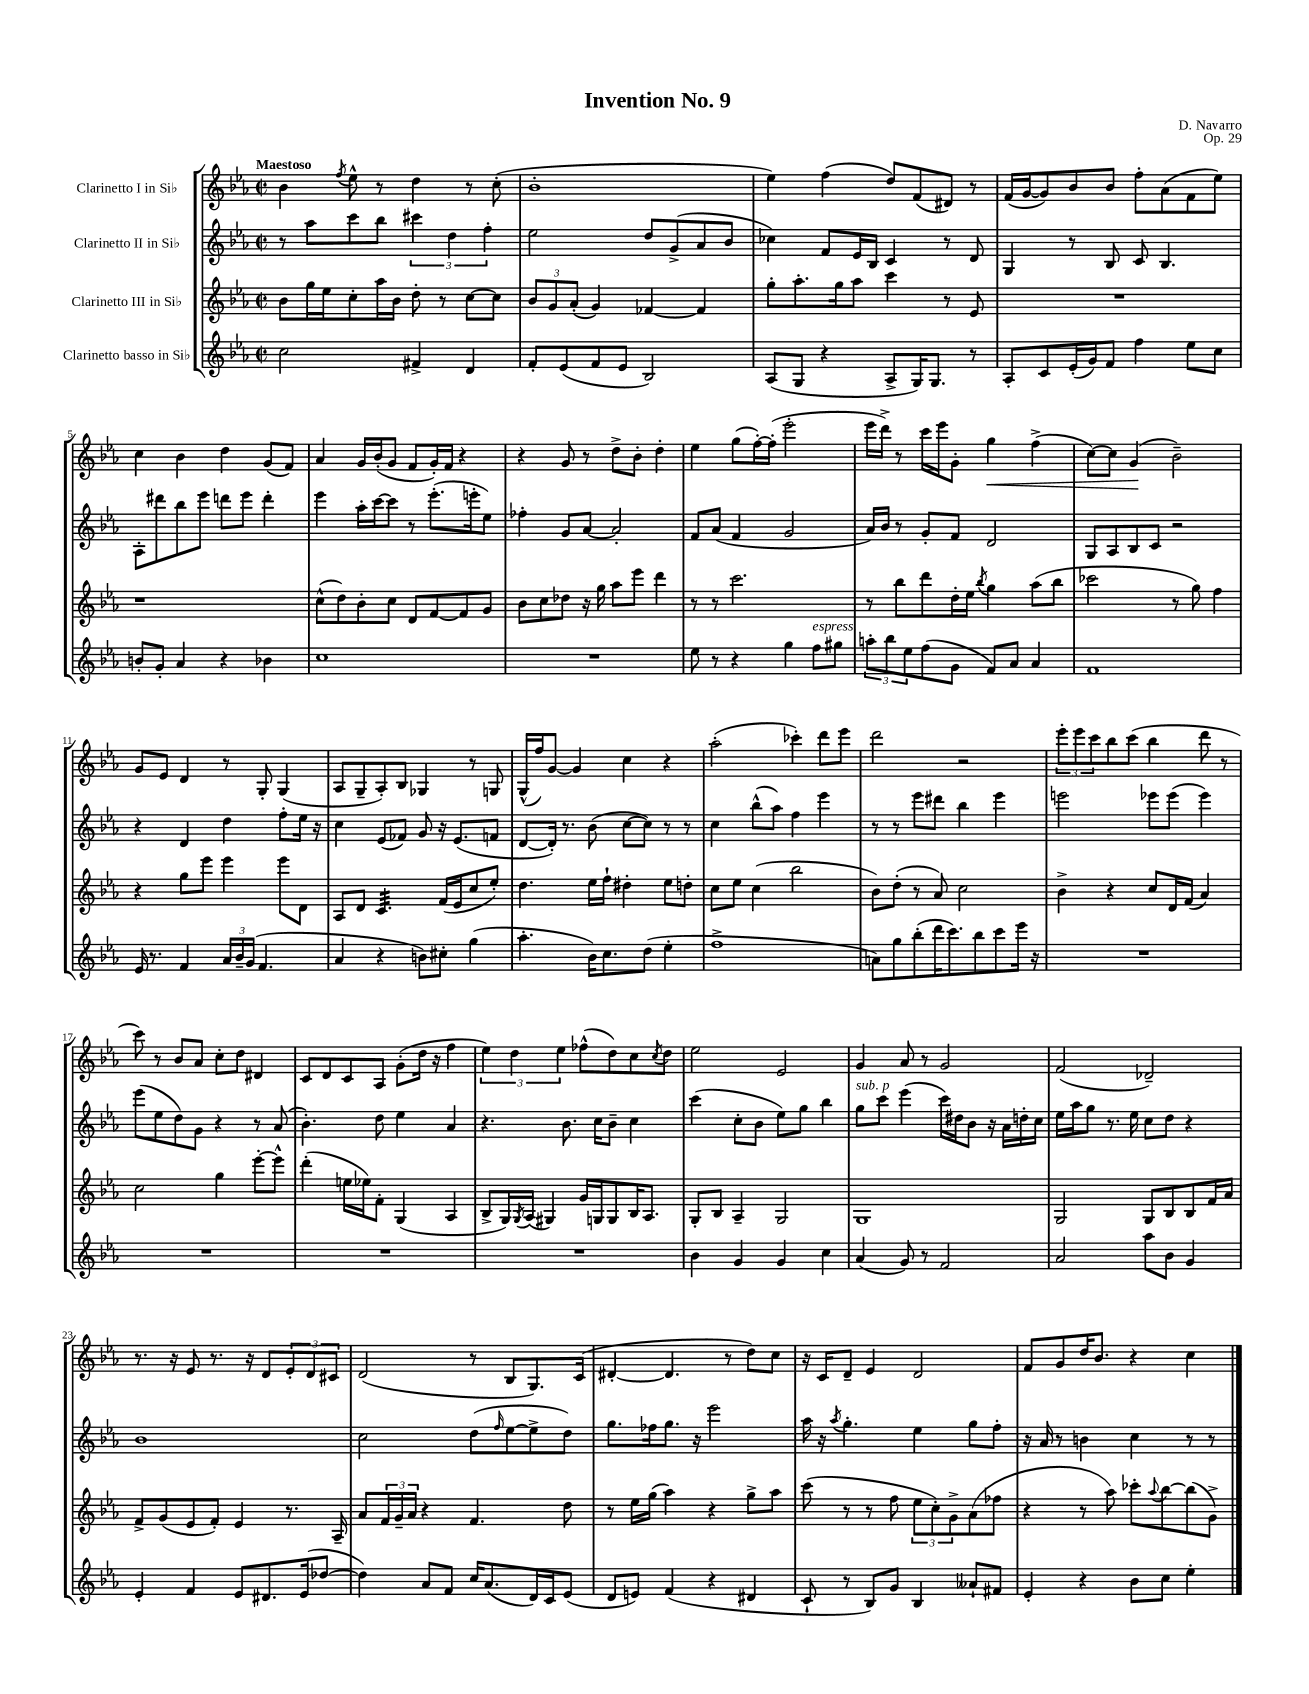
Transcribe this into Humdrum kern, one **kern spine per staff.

**kern	**kern	**kern	**kern
*staff4	*staff3	*staff2	*staff1
*clefG2	*clefG2	*clefG2	*clefG2
*k[b-e-a-]	*k[b-e-a-]	*k[b-e-a-]	*k[b-e-a-]
*M2/2	*M2/2	*M2/2	*M2/2
*met(c|)	*met(c|)	*met(c|)	*met(c|)
2cc	8b-	8r	4b-
.	16gg	8aa-	.
.	16ee-	.	.
.	.	.	8qff
.	8cc'	8ccc	8ee-^^
.	16aa-	8bb-	8r
.	16b-	.	.
4f#^	8dd'	6ccc#	4dd
.	8r	.	.
.	.	6dd	.
4d	[8cc	.	8r
.	.	6ff'	.
.	8cc]	.	(8cc'
=	=	=	=
8f'	12b-	2ee-	1b-'
.	12g	.	.
(8e-	.	.	.
.	(12a-'	.	.
8f	4g)	.	.
8e-	.	.	.
2B-)	[4f-	8dd	.
.	.	(8g^	.
.	4f-]	8a-	.
.	.	8b-	.
=	=	=	=
(8A-	8gg'	4cc-)	4ee-)
8G	8.aa-'	.	.
4r	.	8f	(4ff
.	16gg	.	.
.	8aa-	16e-	.
.	.	16B-	.
8A-^	4ccc	4c	8dd)
16G)	.	.	(8f
8.G	.	.	.
.	8r	8r	8d#)
8r	8e-	8d	8r
=	=	=	=
8A-'	1r	4G	(16f
.	.	.	[16g
8c	.	.	8g])
(16e-'	.	8r	8b-
16g)	.	.	.
8f	.	8B-	8b-
4ff	.	8c	8ff'
.	.	4.B-	(8a-
8ee-	.	.	8f
8cc	.	.	8ee-)
=	=	=	=
8b'	1r	8A-'	4cc
8g'	.	8ddd#	.
4a-	.	8bb-	4b-
.	.	8eee-	.
4r	.	8ddd	4dd
.	.	8eee-	.
4b-	.	4ddd'	(8g
.	.	.	8f)
=	=	=	=
1cc	(8cc^^	4eee-	4a-
.	8dd)	.	.
.	8b-'	16aa-'	16g
.	.	[16ccc	(16b-'
.	8cc	8ccc]	8g
.	8d	8r	8f
.	[8f	(8.eee-'	16g')
.	.	.	16f
.	8f]	.	4r
.	.	16eee'	.
.	8g	8ee-)	.
=	=	=	=
1r	8b-	4ff-'	4r
.	8cc	.	.
.	8dd-	8g	8g
.	16r	[8a-	8r
.	16gg	.	.
.	8aa-	2a-']	8dd^
.	8eee-	.	8b-'
.	4ddd	.	4dd'
=	=	=	=
8ee-	8r	8f	4ee-
8r	8r	(8a-	.
4r	2.ccc	4f	(8gg
.	.	.	[16ff')
.	.	.	(16ff']
4gg	.	2g	2eee-'
8ff	.	.	.
8gg#	.	.	.
=	=	=	=
12aa'	8r	16a-)	16eee-
.	.	16b-	16ddd^)
12bb-	.	.	.
.	8bb-	8r	8r
12ee-	.	.	.
(8ff	8ddd	8g'	16ccc
.	.	.	16eee-
8g	16dd'	8f	8g'
.	16ee-	.	.
.	8qbb-	.	.
8f)	4gg	2d	4gg
8a-	.	.	.
4a-	(8aa-	.	(4ff^
.	8bb-	.	.
=	=	=	=
1f	2ccc-	8G	[8cc)
.	.	8A-	8cc]
.	.	8B-	(4g
.	.	8c	.
.	8r	2r	2b-~)
.	8gg)	.	.
.	4ff	.	.
=	=	=	=
16e-	4r	4r	8g
8.r	.	.	.
.	.	.	8e-
4f	8gg	4d	4d
.	8eee-	.	.
24a-	4eee-	4dd	8r
24b-~	.	.	.
(24g	.	.	.
4.f	.	.	8G'
.	8eee-	8ff'	(4G
.	8d	16ee-	.
.	.	16r	.
=	=	=	=
4a-	8A-	4cc	8A-
.	8d	.	8G~
4r	4.c	(8e-	8A-')
.	.	8f-)	8B-
8b)	.	8g	4G-
8cc#'	(16f	16r	.
.	16e-	(8.e-	.
(4gg	8cc	.	8r
.	8ee-')	8f	8G
=	=	=	=
4.aa-'	4.dd	[8d	(16G^^
.	.	.	16ff)
.	.	16d'])	[8g
.	.	8.r	.
.	.	.	4g]
16b-)	16ee-	(8b-	.
8.cc	16ff`	.	.
.	4dd#'	[8cc	4cc
(8dd	.	8cc])	.
4ee-'	8ee-	8r	4r
.	8dd'	8r	.
=	=	=	=
1ff^	8cc	4cc	(2aa-'
.	8ee-	.	.
.	(4cc	(8bb-^^	.
.	.	8aa-)	.
.	2bb-	4ff	4ccc-')
.	.	4eee-	8ddd
.	.	.	8eee-
=	=	=	=
8a)	8b-)	8r	2ddd
8gg	(8dd'	8r	.
(8bb-'	8r	8eee-	.
16ddd	8a-)	8ddd#	.
8.ccc)	.	.	.
.	2cc	4bb-	2r
8bb-	.	.	.
8ccc	.	4eee-	.
16eee-	.	.	.
16r	.	.	.
=	=	=	=
1r	4b-^	2eee	12eee-'
.	.	.	12eee-
.	.	.	12ccc
.	4r	.	8bb-
.	.	.	(8ccc
.	8cc	8eee-	4bb-
.	16d	(8eee-	.
.	(16f	.	.
.	4a-)	4eee-)	8ddd
.	.	.	8r
=	=	=	=
1r	2cc	(8eee-	8ccc)
.	.	8ee-	8r
.	.	8dd)	8b-
.	.	8g	8a-
.	4gg	4r	8cc'
.	.	.	8dd
.	[8eee-'	8r	4d#
.	8eee-^^]	(8a-	.
=	=	=	=
1r	(4ddd'	4.b-')	8c
.	.	.	8d
.	16ee	.	8c
.	16ee-)	.	.
.	8f'	8dd	8A-
.	(4G	4ee-	(8g'
.	.	.	16dd
.	.	.	16r
.	4A-	4a-	4ff
=	=	=	=
1r	8B-^	4.r	6ee-)
.	16G)	.	.
.	.	.	6dd
.	8qG	.	.
.	(16A-	.	.
.	4G#)	.	.
.	.	.	6ee-
.	.	8.b-	.
.	16g	.	(8ff-^^
.	16G	16cc	.
.	8G	8b-~	8dd)
.	16B-	4cc	8cc
.	8.A-	.	.
.	.	.	8qcc
.	.	.	8dd
=	=	=	=
4b-	8G'	(4ccc	2ee-
.	8B-	.	.
4g	4A-~	8cc'	.
.	.	8b-	.
4g	2G	8ee-)	2e-
.	.	8gg	.
4cc	.	4bb-	.
=	=	=	=
(4a-	1G	8gg	4g
.	.	8ccc	.
8g)	.	(4eee-	8a-
8r	.	.	8r
2f	.	16ccc)	2g
.	.	16dd#	.
.	.	8b-	.
.	.	16r	.
.	.	16a-	.
.	.	16dd'	.
.	.	16cc	.
=	=	=	=
2a-	2G	16ee-	(2f
.	.	16aa-	.
.	.	8gg	.
.	.	8.r	.
.	.	16ee-	.
8aa-	8G	8cc	2d-~)
8b-	8B-	8dd	.
4g	8B-	4r	.
.	16f	.	.
.	16a-	.	.
=	=	=	=
4e-'	8f^	1b-	8.r
.	(8g	.	.
.	.	.	16r
4f	8e-	.	8e-
.	8f')	.	8.r
8e-	4e-	.	.
.	.	.	16r
8.d#	.	.	8d
.	8.r	.	12e-'
(16e-	.	.	.
.	.	.	12d
[8dd-	.	.	.
.	.	.	12c#
.	16A-~	.	.
=	=	=	=
4dd-])	8a-	2cc	(2d
.	24f	.	.
.	24g~	.	.
.	24a-	.	.
8a-	4r	.	.
8f	.	.	.
16cc	4.f	(8dd	8r
(8.a-	.	.	.
.	.	16qqff	.
.	.	[8ee-	8B-
16d)	.	8ee-^]	8.G)
16c	.	.	.
(8e-	8dd	8dd)	.
.	.	.	(16c
=	=	=	=
8d	8r	8.gg	[4d#'
8e)	16ee-	.	.
.	(16gg	16ff-	.
(4f	4aa-)	8.gg	4.d#]
.	.	16r	.
4r	4r	2eee-	.
.	.	.	8r
4d#	8gg^	.	8dd)
.	8aa-	.	8cc
=	=	=	=
8c`	(8ccc	16aa-	16r
.	.	16r	16c
.	.	8qaa-	.
8r	8r	4.gg'	8d~
8B-)	8r	.	4e-
8g	8ff	.	.
4B-	12ee-	4ee-	2d
.	12cc')	.	.
.	12g^	.	.
8a--`	(8a-	8gg	.
8f#	8ff-	8ff'	.
=	=	=	=
4e-'	4r	16r	8f
.	.	16a-	.
.	.	8r	8g
4r	8r	4b	16dd
.	.	.	8.b-
.	8aa-)	.	.
8b-	8ccc-'	4cc	4r
.	8qqaa-	.	.
8cc	[8bb-	.	.
4ee-'	(8bb-]	8r	4cc
.	8g^)	8r	.
==	==	==	==
*-	*-	*-	*-
